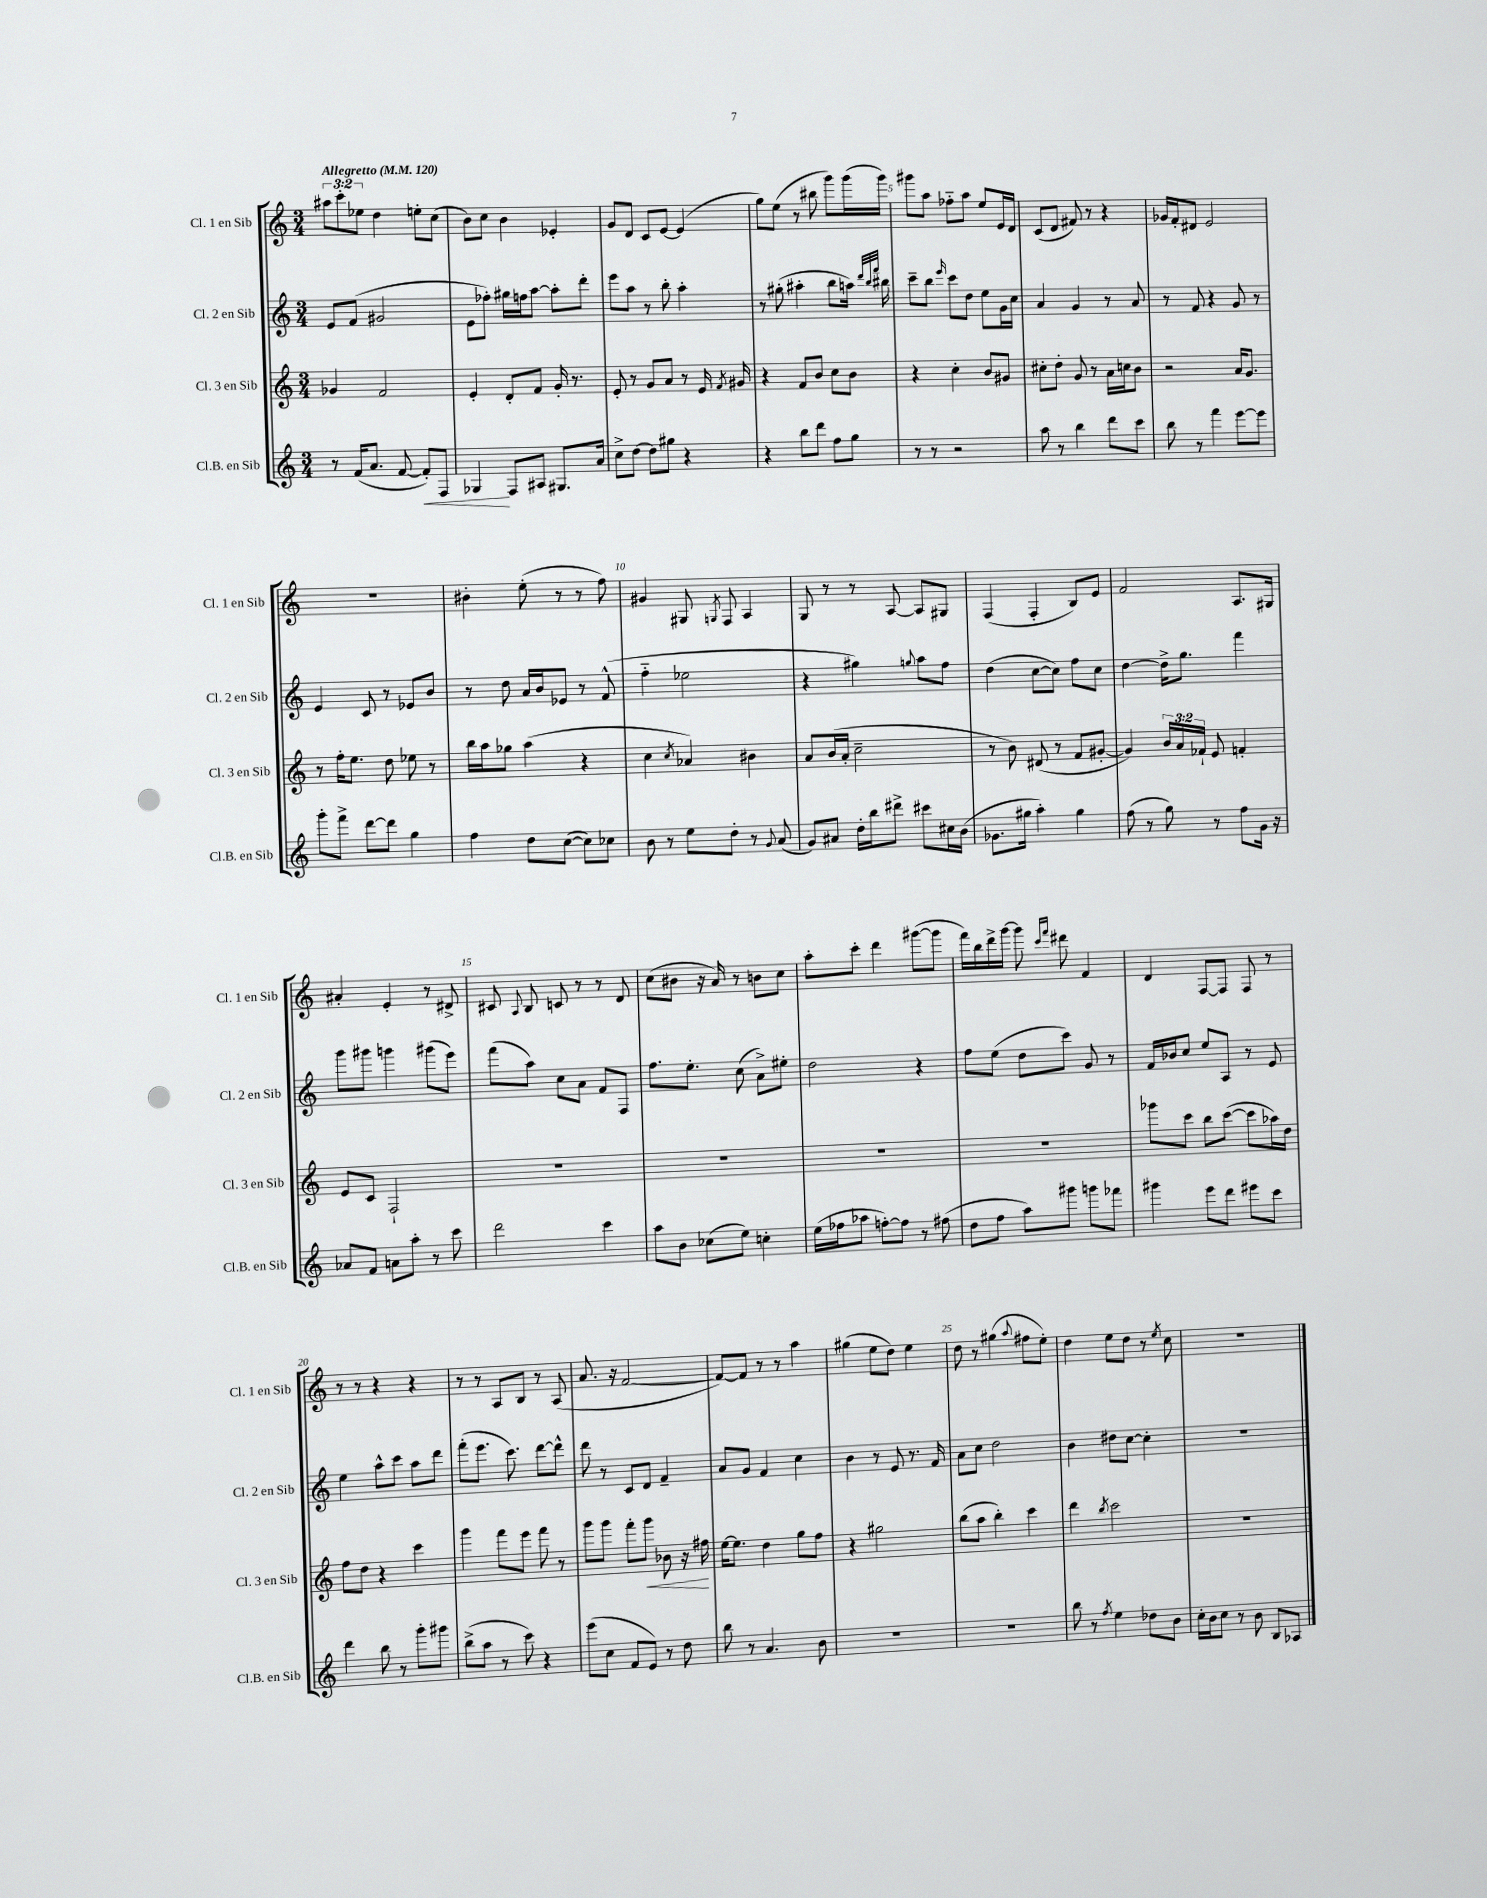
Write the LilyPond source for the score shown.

<<
\new StaffGroup <<
\new Staff = "s0" \with { instrumentName = "Cl. 1 en Sib" shortInstrumentName = "Cl. 1 en Sib" } {
    \clef treble \key c \major \numericTimeSignature \time 3/4 \override Staff.TupletNumber.text = #tuplet-number::calc-fraction-text \tempo "Allegretto" 4 = 120
    \autoBeamOff \tuplet 3/2 { ais''8[ c'''8-. ees''8] } d''4 e''8[-. c''8]( |
    b'8[) c''8] b'4 ees'4-. |
    g'8[ d'8] c'8[ e'8]~ e'4( |
    g''8[) e''8]( r8 bis''8 g'''8[) g'''16( g'''16]) |
    gis'''8[ a''8] fes''8[-_ a''8] e''8[ e'16 d'16] |
    c'8[( d'8] fis'8) r8 r4 |
    ges'16[ f'16-. dis'8] e'2 |
    R2. |
    bis'4-. e''8-.( r8 r8 f''8) |
    gis'4 gis8 \acciaccatura { g8 } f8 a4 |
    g8 r8 r8 a8~ a8[ gis8] |
    f4( f4-. b8[) e'8] |
    f'2 a8.[ gis16] |
    ais'4-. e'4-. r8 dis'8-> |
    cis'8 \appoggiatura { a8 } b8 c'8 r8 r8 d'8 |
    c''8[( bis'8] r16 a'16) r8 b'8[ c''8] |
    a''8[-. c'''8]-. d'''4 gis'''8[~( gis'''8] |
    f'''16[) b''16 d'''16-> g'''16]~ g'''8 \grace { c'''16[ f'''16] } dis'''8 f'4 |
    d'4 f8[~ f8] f8 r8 |
    r8 r8 r4 r4 |
    r8 r8 a8[ b8] r8 a8( |
    a'8. r16 f'2~ |
    f'8[~) f'8] r8 r8 a''4 |
    gis''4( e''8[ d''8]) e''4 |
    d''8 r8 gis''4( \appoggiatura { a''8 } fis''8[ e''8]-.) |
    d''4 e''8[ d''8] r8 \acciaccatura { e''8 } c''8 |
    R2. \bar "|." |
}
\new Staff = "s1" \with { instrumentName = "Cl. 2 en Sib" shortInstrumentName = "Cl. 2 en Sib" } {
    \clef treble \key c \major \numericTimeSignature \time 3/4
    \autoBeamOff e'8[ f'8]( gis'2 |
    e'8[ fes''8]-.) gis''16[ f''16 a''8]~ a''8[-. d'''8]-. |
    e'''8[ a''8] r8 b''8-. a''4-. |
    r8 gis''8-.( ais''4-. b''8[ a''16]) \grace { d'''32[ b''32 f'''32] } bis''16 |
    c'''8[-- b''8] \grace { e'''16 } c'''8[ d''8] e''8[ g'16 c''16] |
    a'4 g'4 r8 a'8 |
    r8 f'8 r4 g'8 r8 |
    e'4 c'8 r8 ees'8[ b'8] |
    r8 d''8 a'16[ b'16 ees'8] r8 f'8-^( |
    f''4-_ ees''2 |
    r4 gis''4) \appoggiatura { g''8 } a''8[ f''8] |
    d''4( c''8[~ c''8]) f''8[ c''8] |
    d''4~ d''16[-> g''8.] f'''4 |
    g'''8[ gis'''8] g'''4 gis'''8[( e'''8]) |
    f'''8[( a''8]) c''8[ a'8] f'8[ f8] |
    f''8.[ e''8.]-. c''8( a'8[->) eis''8]-. |
    d''2 r4 |
    f''8[ e''8]( d''8[ c'''8]) g'8 r8 |
    f'16[ bes'16 c''8] e''8[ a8] r8 e'8 |
    e''4 a''8[-^ c'''8] a''8[ d'''8] |
    f'''8[-.( e'''8.] c'''8.) d'''8[~ d'''8]-^ |
    d'''8 r8 c'8[ d'8] f'4-- |
    a'8[ g'8] f'4 c''4 |
    b'4 r8 e'8 r8. f'16 |
    a'8[ c''8] d''2 |
    b'4 dis''8[ c''8]~ c''4-. |
    R2. \bar "|." |
}
\new Staff = "s2" \with { instrumentName = "Cl. 3 en Sib" shortInstrumentName = "Cl. 3 en Sib" } {
    \clef treble \key c \major \numericTimeSignature \time 3/4 \override Staff.TupletNumber.text = #tuplet-number::calc-fraction-text
    \autoBeamOff ges'4 f'2 |
    e'4-. d'8[-. f'8] g'16-. r8. |
    e'8-. r8 g'8[ a'8] r8 e'16 \acciaccatura { f'8 } gis'16 |
    r4 f'8[ b'8] c''8[ b'8] |
    r4 c''4-. b'8[ gis'8] |
    cis''8[-. d''8]-. g'8 r8 a'16[ c''16 b'8] |
    r2 a'16[ g'8.] |
    r8 f''16[-. e''8.] d''8 ees''8 r8 |
    b''16[ a''16 ges''8] a''4( r4 |
    c''4 \acciaccatura { c''8 } aes'4) bis'4 |
    a'8[ b'16( a'16]-. c''2-- |
    r8 b'8) dis'8( r8 f'8[ gis'8]~-. |
    gis'4) \tuplet 3/2 { b'16[ a'16 fes'16]-! } e'8 f'4-. |
    e'8[ c'8] f2-! |
    R2. |
    R2. |
    R2. |
    R2. |
    ges'''8[ c'''8] b''8[ c'''8]~( c'''8[ aes''16) d''16] |
    f''8[ d''8] r4 c'''4 |
    g'''4 f'''8[ e'''8] f'''8 r8 |
    g'''8[ g'''8] f'''8[-. g'''8]\< bes'8 r16 fis''16\! |
    e''16[~ e''8.] d''4 g''8[ f''8] |
    r4 gis''2 |
    b''8[( a''8] b''4-.) c'''4 |
    d'''4 \acciaccatura { b''8 } c'''2 |
    R2. \bar "|." |
}
\new Staff = "s3" \with { instrumentName = "Cl.B. en Sib" shortInstrumentName = "Cl.B. en Sib" } {
    \clef treble \key c \major \numericTimeSignature \time 3/4
    \autoBeamOff r8 f'16[( a'8.] f'8~ f'8[-.\<) f8] |
    ges4\! f8[ ais8] gis8.[ a'16] |
    c''8[-> d''8]~ d''8[ gis''8] r4 |
    r4 b''8[ d'''8] f''8[ g''8] |
    r8 r8 r2 |
    a''8 r8 b''4 d'''8[ c'''8] |
    b''8 r8 f'''4 e'''8[~ e'''8] |
    g'''8[-. f'''8]-> d'''8[~ d'''8] g''4 |
    f''4 d''8[ c''8]~( c''8[) ces''8] |
    b'8 r8 e''8[ d''8]-. r8 \appoggiatura { g'8 } a'8( |
    g'8[) ais'8] d''16[-. b''16 dis'''8]-> cis'''8[ cis''16 b'16]( |
    ges'8.[ gis''16] a''4-.) gis''4 |
    f''8( r8 g''8) r8 f''8[ g'16] r16 |
    aes'8[ f'8] a'8[ a''8]-. r8 c'''8 |
    d'''2 c'''4 |
    a''8[ b'8] ces''8[( e''8]) c''4-. |
    e''16[( fes''16 aes''8] f''8[~-.) f''8] r8 fis''8( |
    d''8[ f''8] a''8[) gis'''8] g'''8[ fes'''8] |
    gis'''4 e'''8[ d'''8] eis'''8[ c'''8] |
    d'''4 b''8 r8 g'''8[-. gis'''8] |
    b''8[->( a''8] r8 c'''8) r4 |
    e'''8[( c''8] f'8[ e'8]) r8 d''8 |
    b''8 r8 a'4. b'8 |
    R2. |
    R2. |
    b''8 r8 \acciaccatura { f''8 } e''4 des''8[ b'8] |
    c''16[-. b'16 c''8] r8 b'8 b8[ aes8] \bar "|." |
}
>>
>>
\layout { \context { \Score \override BarNumber.break-visibility = ##(#f #t #t) barNumberVisibility = #(every-nth-bar-number-visible 5) } }
